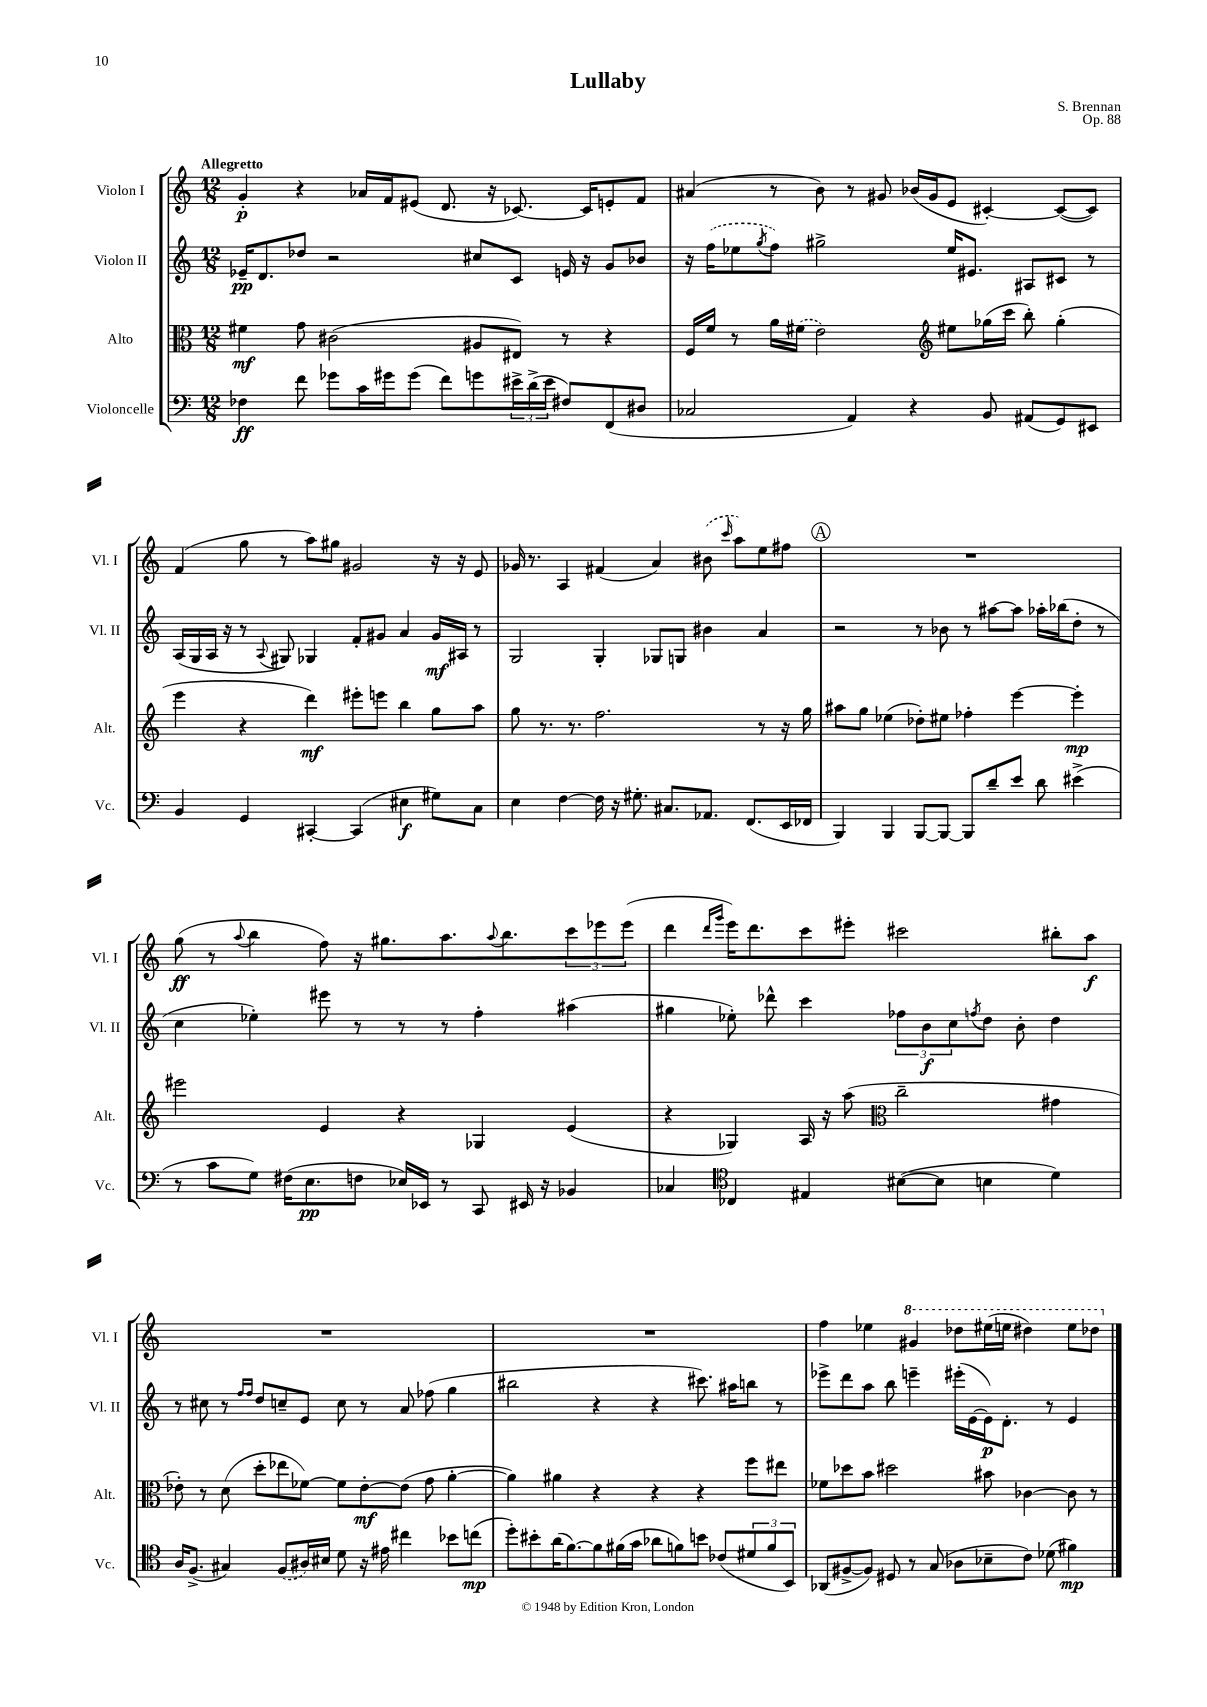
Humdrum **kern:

**kern	**dynam	**kern	**dynam	**kern	**dynam	**kern	**dynam
*part4	*part4	*part3	*part3	*part2	*part2	*part1	*part1
*staff4	*staff4	*staff3	*staff3	*staff2	*staff2	*staff1	*staff1
*I"Violoncelle	*	*I"Alto	*	*I"Violon II	*	*I"Violon I	*
*I'Vc.	*	*I'Alt.	*	*I'Vl. II	*	*I'Vl. I	*
*clefF4	*	*clefC3	*	*clefG2	*	*clefG2	*
*k[]	*	*k[]	*	*k[]	*	*k[]	*
*M12/8	*	*M12/8	*	*M12/8	*	*M12/8	*
=1	=1	=1	=1	=1	=1	=1	=1
!	!	!	!	!	!	!LO:TX:a:B:t=Allegretto	!
4F-X\	ff	4f#X\	mf	16e-X~/KL	pp	4g'/	p
.	.	.	.	8.d/	.	.	.
8f\	.	8g\	.	8dd-X/J	.	4r	.
8g-X\L	.	(2c#X\	.	2r	.	.	.
16c\L	.	.	.	.	.	16a-X/LL	.
16g#X\J	.	.	.	.	.	16f/J	.
(8g#\J	.	.	.	.	.	(8e#X/J	.
8f\L)	.	.	.	.	.	8.d/	.
8gn\	.	8A#X/L	.	8cc#X/L	.	.	.
.	.	.	.	.	.	16r	.
24e#X^\L	.	8E#X/J)	.	8c/J	.	[8.c-X/)	.
(24d^\	.	.	.	.	.	.	.
24e#\JJ	.	.	.	.	.	.	.
8F#X/L)	.	8r	.	16en/	.	.	.
.	.	.	.	16r	.	16c-/KL]	.
(8FF/	.	4r	.	8g/L	.	8en'/	.
8D#X/J	.	.	.	8b-X/J	.	8f/J	.
=2	=2	=2	=2	=2	=2	=2	=2
2C-X/	.	16F/LL	.	16r	.	(4a#X/	.
.	.	16f/JJ	.	(16ff\KL	.	.	.
.	.	8r	.	8ee-X\	.	.	.
.	.	.	.	8qgg/	.	.	.
.	.	16a\LL	.	8ff\J)	.	8r	.
.	.	(16f#X\JJ	.	.	.	.	.
.	.	2e\)	.	2gg#X^\	.	8b\)	.
4AA/)	.	.	.	.	.	8r	.
.	.	.	.	.	.	8g#X/	.
4r	.	.	.	.	.	(16b-X/LL	.
.	.	.	.	.	.	16g#/J	.
*	*	*clefG2	*	*	*	*	*
.	.	8ee#X\L	.	16ee-/KL	.	8e/J	.
.	.	.	.	8.e#X/J	.	.	.
8BB/	.	(16gg-X\L	.	.	.	[4c#X'/)	.
.	.	16ccc\JJ	.	.	.	.	.
(8AA#X/L	.	8bb'\)	.	8A#X/L	.	.	.
8GG/)	.	(4gg-'\	.	8c#X/J	.	(8c#/L_	.
8EE#X/J	.	.	.	8r	.	8c#/J])	.
!!LO:LB:g=z
=3	=3	=3	=3	=3	=3	=3	=3
4BB/	.	4eee\	.	(16A/LL	.	(4f/	.
.	.	.	.	16G/	.	.	.
.	.	.	.	16A/JJ	.	.	.
.	.	.	.	16r	.	.	.
4GG/	.	4r	.	8r	.	8gg\	.
.	.	.	.	8qqA/	.	.	.
.	.	.	.	8G#X/)	.	8r	.
[4CC#X'/	.	4ddd\)	mf	4G-X/	.	8aa\L)	.
.	.	.	.	.	.	8gg#X\J	.
(4CC#/]	.	8eee#X'\L	.	8f'/L	.	2g#X/	.
.	.	8eeen\J	.	8g#X/J	.	.	.
4E#X\	f	4bb\	.	4a/	.	.	.
8G#X\L)	.	8gg\L	.	16g#/LL	mf	16r	.
.	.	.	.	16A#X/JJ	.	16r	.
8C\J	.	8aa\J	.	8r	.	8e/	.
=4	=4	=4	=4	=4	=4	=4	=4
4E\	.	8gg\	.	2G/	.	16g-X/	.
.	.	.	.	.	.	8.r	.
.	.	8.r	.	.	.	.	.
[4F\	.	.	.	.	.	4A/	.
.	.	8.r	.	.	.	.	.
16F\]	.	2.ff\	.	4G'/	.	(4f#X/	.
16r	.	.	.	.	.	.	.
8.G#X'\	.	.	.	.	.	.	.
.	.	.	.	8G-X/L	.	4a/)	.
8.C#X/L	.	.	.	.	.	.	.
.	.	.	.	8Gn/J	.	.	.
8.AA-X/J	.	.	.	4b#X\	.	(8b#X\	.
.	.	.	.	.	.	16qqccc/	.
.	.	.	.	.	.	8aa\L)	.
(8.FF/L	.	.	.	.	.	.	.
.	.	8r	.	4a/	.	8ee\	.
16EE/L	.	16r	.	.	.	8ff#X\J	.
16FF-X/JJ	.	16gg\	.	.	.	.	.
!!LO:REH:place=s1:t=A
=5	=5	=5	=5	=5	=5	=5	=5
4BBB/)	.	8aa#X\L	.	2r	.	1.r	.
.	.	8gg\J	.	.	.	.	.
4BBB/	.	(4ee-X\	.	.	.	.	.
[8BBB/L	.	8dd-X'\L)	.	8r	.	.	.
8BBB/J_	.	8ee#X\J	.	8b-X\	.	.	.
8BBB/L]	.	4ff-X'\	.	8r	.	.	.
8d~/	.	.	.	[8aa#X\L	.	.	.
8e/J	.	[4eee\	.	8aa#\J]	.	.	.
8d\	.	.	.	16aa-X'\LL	.	.	.
.	.	.	.	(16bb-X\J	.	.	.
(4e#X^\	.	4eee'\]	mp	8dd'\J	.	.	.
.	.	.	.	8r	.	.	.
!!LO:LB:g=z
=6	=6	=6	=6	=6	=6	=6	=6
8r	.	2eee#X\	.	4cc\	.	(8gg\	ff
8c\L	.	.	.	.	.	8r	.
.	.	.	.	.	.	8qqaa/	.
8G\J)	.	.	.	4ee-X'\)	.	4bb\	.
(16F#X\KL	.	.	.	.	.	.	.
8.E\	pp	.	.	.	.	.	.
.	.	4e/	.	8eee#X\	.	8ff\)	.
8Fn\J	.	.	.	8r	.	16r	.
.	.	.	.	.	.	8.gg#X\L	.
16E-X/LL)	.	4r	.	8r	.	.	.
16EE-X/JJ	.	.	.	.	.	.	.
8r	.	.	.	8r	.	8.aa\	.
8CC/	.	4G-X/	.	4ff'\	.	.	.
.	.	.	.	.	.	8qqaa/	.
.	.	.	.	.	.	8.bb\	.
16EE#X/	.	.	.	.	.	.	.
16r	.	.	.	.	.	.	.
4BB-X/	.	(4e/	.	(4aa#X\	.	12ccc\	.
.	.	.	.	.	.	12eee-X\	.
.	.	.	.	.	.	(12eee-\J	.
=7	=7	=7	=7	=7	=7	=7	=7
4C-X/	.	4r	.	4gg#X\	.	4ddd\	.
*clefC4	*	*	*	*	*	*	*
.	.	.	.	.	.	16qqddd/LL	.
.	.	.	.	.	.	16qqggg/JJ	.
4C-X/	.	4G-X/)	.	8ee-X'\)	.	16eee\KL)	.
.	.	.	.	.	.	8.ddd\	.
.	.	.	.	8ddd-X^^\	.	.	.
4E#X/	.	16A/	.	4ccc\	.	8ccc\	.
.	.	16r	.	.	.	.	.
.	.	(8aa\	.	.	.	8eee#X'\J	.
*	*	*clefC3	*	*	*	*	*
([8B#X\L	.	2cc~\	.	12ff-X\L	.	2ccc#X\	.
.	.	.	.	12b\	f	.	.
8B#\J]	.	.	.	.	.	.	.
.	.	.	.	12cc\	.	.	.
.	.	.	.	8qffn/	.	.	.
4Bn\	.	.	.	8dd\J	.	.	.
.	.	.	.	8b'\	.	.	.
4d\)	.	4g#X\	.	4dd\	.	8bb#X'\L	.
.	.	.	.	.	.	8aa\J	f
!!LO:LB:g=z
=8	=8	=8	=8	=8	=8	=8	=8
16A/KL	.	8e-X'\)	.	8r	.	1.r	.
(8.F^/J	.	.	.	.	.	.	.
.	.	8r	.	8cc#X\	.	.	.
4G#X/)	.	(8d\	.	8r	.	.	.
.	.	.	.	16qqff/LL	.	.	.
.	.	.	.	16qqff/JJ	.	.	.
.	.	8dd'\L	.	8dd/L	.	.	.
(8F/L	.	8ee-X\	.	8ccn~/	.	.	.
16A#X/L)	.	[8f-X\J)	.	8e/J	.	.	.
16B#X/JJ	.	.	.	.	.	.	.
8d\	.	8f-\L]	.	8cc\	.	.	.
16r	.	[8e-'\	mf	8r	.	.	.
16e#X\	.	.	.	.	.	.	.
4cc#X\	.	(8e-\J]	.	8a/	.	.	.
.	.	8g\	.	(8ff-X\	.	.	.
8b-X\L	.	[4a'\	.	4gg\	.	.	.
(8ccn\J	mp	.	.	.	.	.	.
=9	=9	=9	=9	=9	=9	=9	=9
8dd'\L)	.	4a\])	.	2bb#X\	.	1.r	.
8b#X'\	.	.	.	.	.	.	.
(16a\K	.	4a#X\	.	.	.	.	.
[8.f\)	.	.	.	.	.	.	.
8f\]	.	4r	.	4r	.	.	.
(16f#X\L	.	.	.	.	.	.	.
16g\JJ	.	.	.	.	.	.	.
8a-X\L	.	4r	.	4r	.	.	.
8fn\)	.	.	.	.	.	.	.
8bn\J	.	4r	.	8.ccc#X\)	.	.	.
(8c-X/L	.	.	.	.	.	.	.
.	.	.	.	16aa#X\KL	.	.	.
12d#X/	.	8ff\L	.	8bbn\J	.	.	.
12f/	.	.	.	.	.	.	.
.	.	8ee#X\J	.	8r	.	.	.
12BB/J)	.	.	.	.	.	.	.
=10	=10	=10	=10	=10	=10	=10	=10
(8AA-X/L	.	8f-X\L	.	8eee-X^\L	.	4ff\	.
[8F#X^/	.	8dd-X\	.	8ddd\	.	.	.
8F#/J])	.	8b\J	.	8aa\J	.	4ee-X\	.
8D#X/	.	2dd#X\	.	8bb\	.	.	.
*	*	*	*	*	*	*8va	*
8r	.	.	.	4eeen~\	.	4gg#X/	.
(8G/	.	.	.	.	.	.	.
8A-X\L	.	.	.	(16eee#X'\LL	.	8ddd-X\L	.
.	.	.	.	[16e\	.	.	.
8B-X~\	.	8b#X\	.	16e\J])	p	(16eee#X\L	.
.	.	.	.	8.d'\J	.	16eeen\JJ	.
8c\J)	.	[4c-X\	.	.	.	4ddd#X\)	.
(8d-X\	.	.	.	8r	.	.	.
4f#X\)	mp	8c-\]	.	4e/	.	8eee\L	.
.	.	8r	.	.	.	8ddd-X\J	.
*	*	*	*	*	*	*X8va	*
==	==	==	==	==	==	==	==
*-	*-	*-	*-	*-	*-	*-	*-
